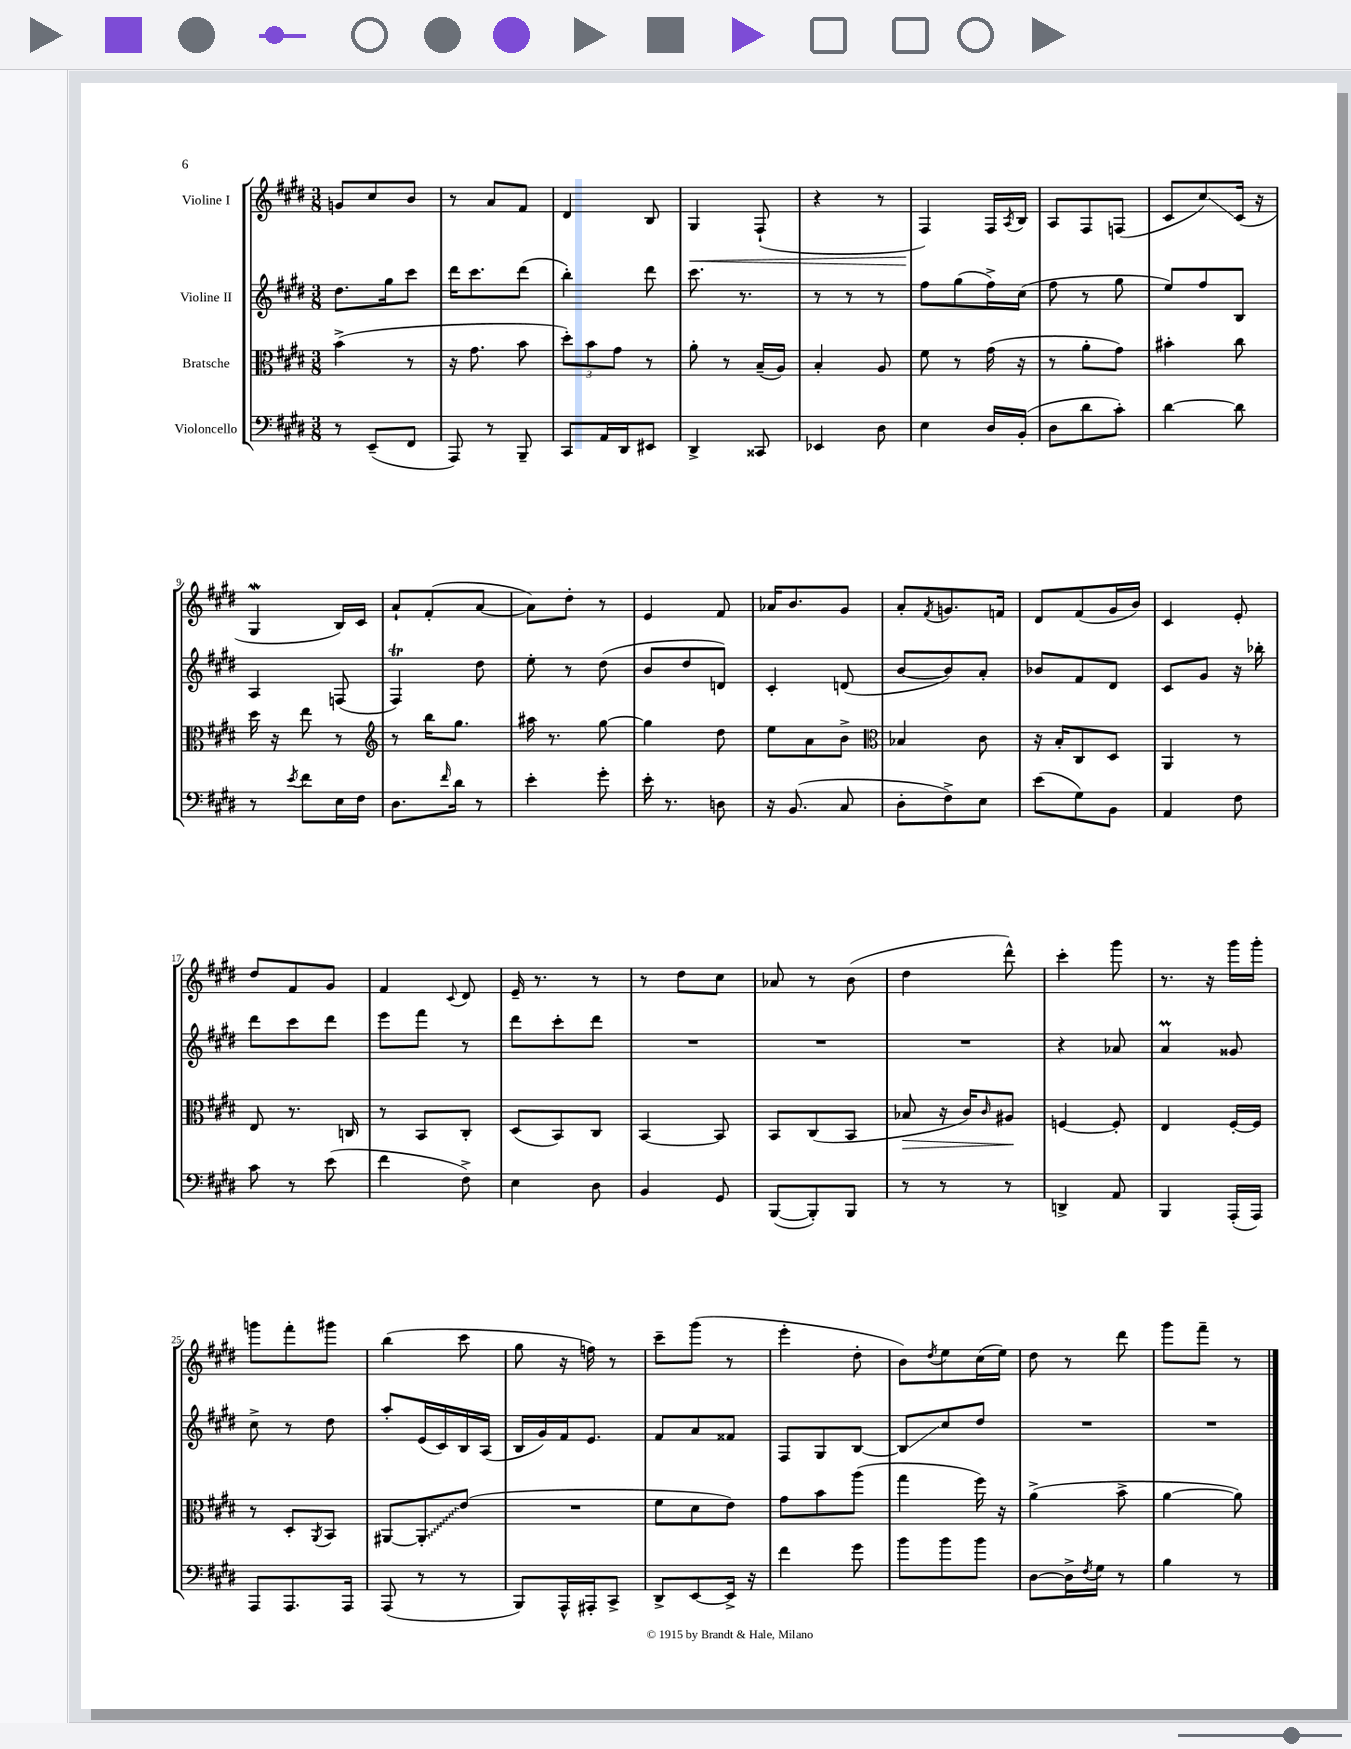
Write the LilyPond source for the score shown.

<<
\new StaffGroup <<
\new Staff = "s0" \with { instrumentName = "Violine I" } {
    \clef treble \key e \major \numericTimeSignature \time 3/8
    g'8 cis''8 b'8 |
    r8 a'8 fis'8 |
    dis'4 b8 |
    gis4\< fis8-!( |
    r4 r8 |
    fis4\!) fis16 \acciaccatura { a8 } b16 |
    a8 fis8 f8( |
    cis'8 cis''8\glissando) cis'16( r16 |
    gis4\mordent b16) cis'16 |
    a'8-! fis'8-.( a'8~ |
    a'8) dis''8-. r8 |
    e'4 fis'8 |
    aes'16 b'8. gis'8 |
    a'8-. \acciaccatura { fis'8 } g'8. f'16 |
    dis'8 fis'8( gis'16 b'16) |
    cis'4 e'8-. |
    dis''8 fis'8 gis'8 |
    fis'4 \appoggiatura { cis'8 } dis'8 |
    e'16-- r8. r8 |
    r8 dis''8 cis''8 |
    aes'8 r8 b'8( |
    dis''4 dis'''8-^) |
    cis'''4-. gis'''8 |
    r8. r16 gis'''16 gis'''16-. |
    g'''8 fis'''8-. gis'''8 |
    b''4( cis'''8 |
    gis''8 r16 f''16) r8 |
    cis'''8-- gis'''8( r8 |
    e'''4-. dis''8-. |
    b'8) \acciaccatura { dis''8 } e''8 cis''16( e''16) |
    dis''8 r8 dis'''8 |
    gis'''8 fis'''8-- r8 \bar "|." |
}
\new Staff = "s1" \with { instrumentName = "Violine II" } {
    \clef treble \key e \major \numericTimeSignature \time 3/8
    dis''8. gis''16 cis'''8 |
    dis'''16 cis'''8. dis'''8( |
    b''4-.) dis'''8 |
    cis'''8. r8. |
    r8 r8 r8 |
    fis''8 gis''8( fis''16->) cis''16( |
    fis''8 r8 gis''8 |
    e''8) fis''8 b8 |
    a4 f8( |
    fis4\trill) dis''8 |
    e''8-. r8 dis''8( |
    b'8 dis''8 d'8) |
    cis'4-. d'8( |
    b'8~ b'8) a'8-. |
    bes'8 fis'8 dis'8 |
    cis'8 gis'8 r16 bes''16-. |
    dis'''8 cis'''8 dis'''8 |
    e'''8 fis'''8 r8 |
    dis'''8 cis'''8-. dis'''8 |
    R4. |
    R4. |
    R4. |
    r4 aes'8 |
    a'4\prall gisis'8 |
    cis''8-> r8 dis''8 |
    a''8-. e'16( cis'16) b16 a16( |
    b16 gis'16) fis'16 e'8. |
    fis'8 a'8 fisis'8 |
    fis8 gis8 b8~ |
    b8\glissando cis''8 dis''8 |
    R4. |
    R4. \bar "|." |
}
\new Staff = "s2" \with { instrumentName = "Bratsche" } {
    \clef alto \key e \major \numericTimeSignature \time 3/8
    b'4->( r8 |
    r16 gis'8. b'8 |
    \tuplet 3/2 { dis''8-.) b'8 gis'8 } r8 |
    a'8-. r8 b16--( a16) |
    b4-. a8 |
    fis'8 r8 gis'16( r16 |
    r8 a'8-. gis'8) |
    bis'4-. cis''8 |
    dis''16 r16 e''8 r8 |
    \clef treble r8 b''16 gis''8. |
    ais''16 r8. gis''8~ |
    gis''4 dis''8 |
    e''8 a'8 b'8-> |
    \clef alto bes4 cis'8 |
    r16 b16-. cis8 dis8 |
    a,4 r8 |
    e8 r8. c16 |
    r8 b,8 cis8-. |
    dis8( b,8) cis8 |
    b,4~ b,8 |
    b,8 cis8( b,8 |
    bes8\> r16 cis'16) \grace { cis'16 } ais8\! |
    f4~ f8-. |
    e4 fis16~-. fis16 |
    r8 dis8-. \acciaccatura { a,8 } b,8 |
    ais,8~ \once \override Glissando.style = #'zigzag ais,8-.\glissando e'8( |
    R4. |
    fis'8 dis'8 e'8) |
    gis'8 b'8 a''8( |
    gis''4 fis''16) r16 |
    a'4->( b'8-> |
    a'4~ a'8) \bar "|." |
}
\new Staff = "s3" \with { instrumentName = "Violoncello" } {
    \clef bass \key e \major \numericTimeSignature \time 3/8
    r8 e,8--( fis,8 |
    a,,8) r8 b,,8-- |
    cis,8 a,16 dis,16 eis,8 |
    dis,4-> cisis,8 |
    ees,4 dis8 |
    e4 dis16 b,16-.( |
    dis8 dis'8 cis'8-.) |
    dis'4~ dis'8 |
    r8 \acciaccatura { e'8 } fis'8 e16 fis16 |
    dis8. \grace { fis'16 } dis'16 r8 |
    e'4-. gis'8-. |
    e'16-. r8. d8 |
    r16 b,8.( cis8 |
    dis8-. fis8->) e8 |
    e'8( gis8) b,8 |
    a,4 fis8 |
    cis'8 r8 e'8( |
    fis'4 fis8->) |
    e4 dis8 |
    b,4 gis,8 |
    b,,8~( b,,8-.) b,,8 |
    r8 r8 r8 |
    d,4-> a,8 |
    b,,4 a,,16-.( a,,16) |
    a,,8 a,,8. a,,16 |
    a,,8( r8 r8 |
    b,,8) a,,16-^ ais,,16-. cis,8-> |
    dis,8-> e,8~ e,16-> r16 |
    fis'4 gis'8 |
    b'8 b'8 b'8 |
    dis8~ dis16-> \acciaccatura { fis8 } gis16 r8 |
    b4 r8 \bar "|." |
}
>>
>>
